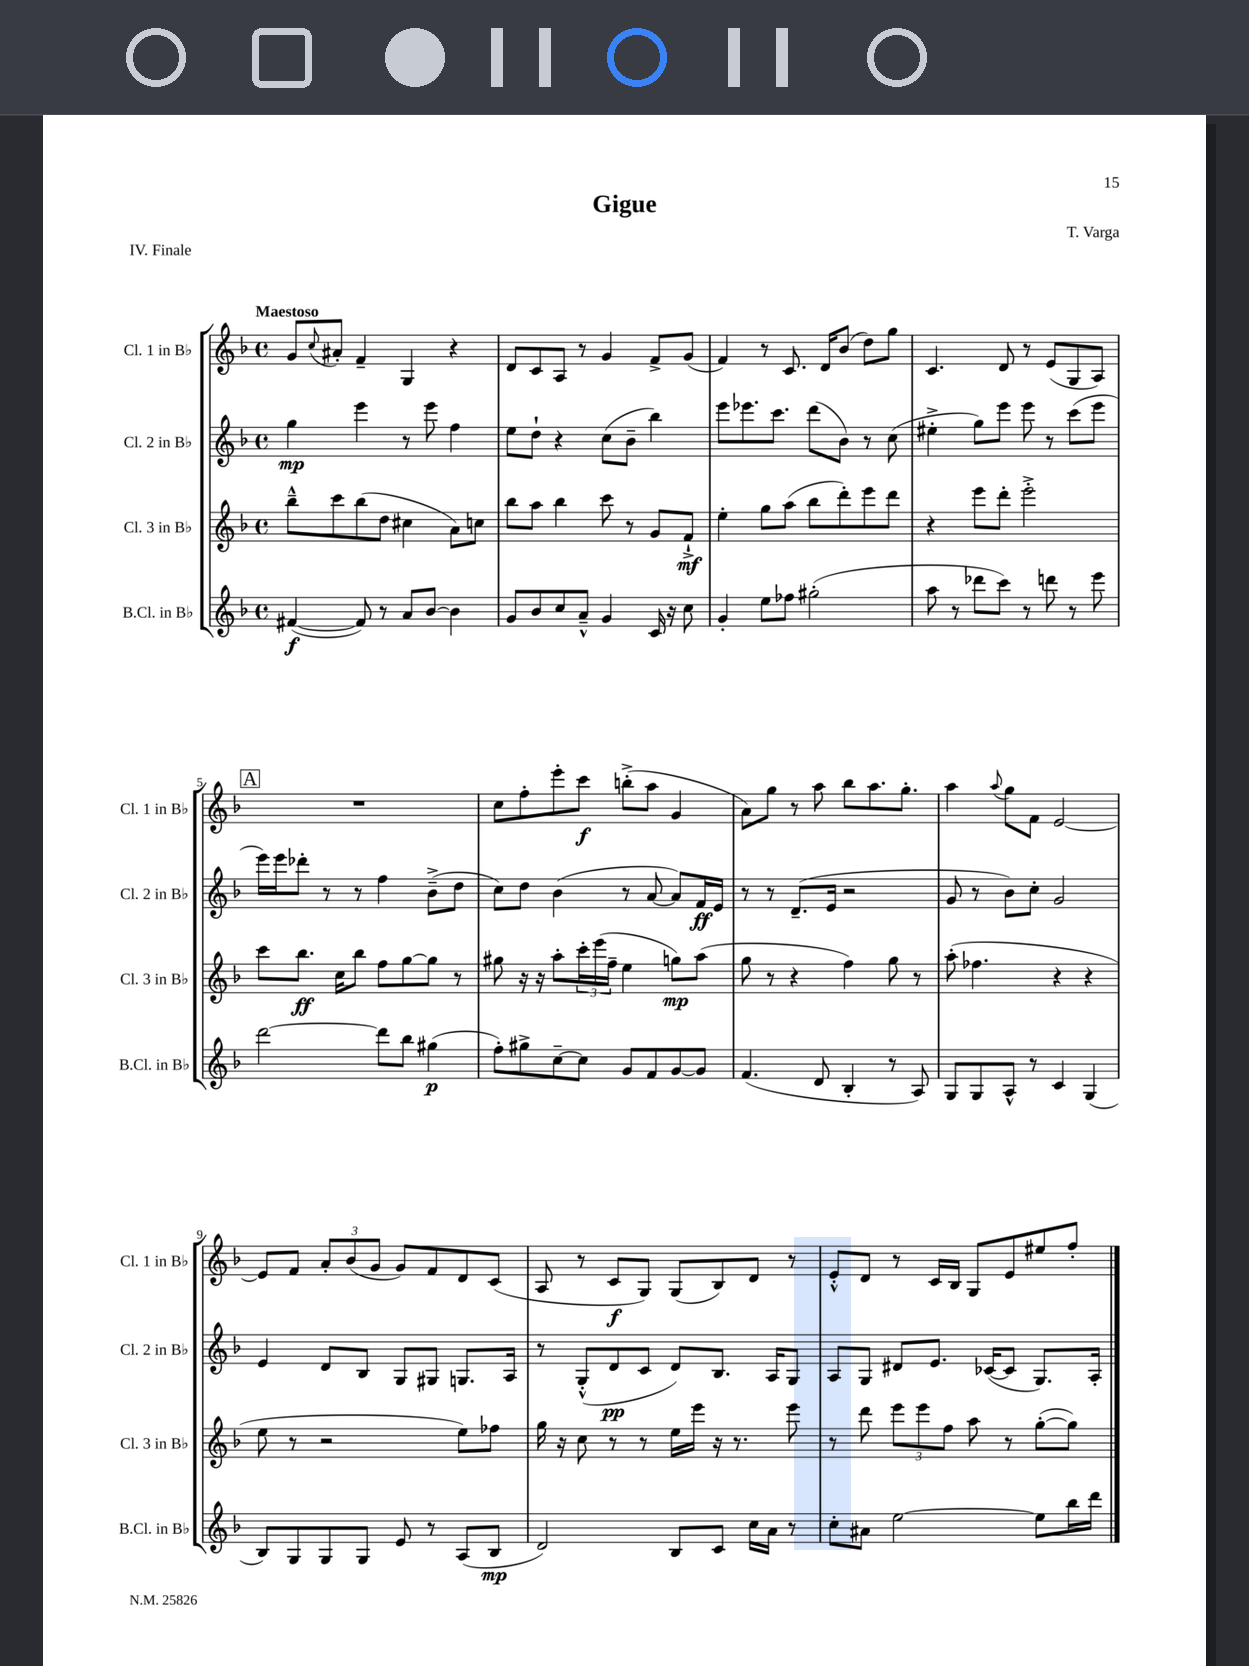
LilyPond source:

\header { title = "Gigue" composer = "T. Varga" piece = "IV. Finale" }
<<
\new StaffGroup <<
\new Staff = "s0" \with { instrumentName = "Cl. 1 in Bb" shortInstrumentName = "Cl. 1 in Bb" } {
    \clef treble \key f \major \defaultTimeSignature \time 4/4 \tempo "Maestoso"
    g'8 \appoggiatura { c''8 } ais'8-. f'4-- g4 r4 |
    d'8 c'8 a8 r8 g'4 f'8-> g'8( |
    f'4) r8 c'8. d'16 bes'8( d''8) g''8 |
    c'4. d'8 r8 e'8( g8 a8) |
    \mark \markup { \box "A" } R1 |
    c''8 f''8-. e'''8-. c'''8\f b''8-.->( a''8 g'4 |
    a'8) g''8 r8 a''8 bes''8 a''8. g''8.-. |
    a''4 \appoggiatura { a''8 } g''8 f'8 e'2~ |
    e'8 f'8 \tuplet 3/2 { a'8-. bes'8( g'8 } g'8) f'8 d'8 c'8( |
    a8 r8 c'8\f g8) g8( bes8) d'8 r8 |
    e'8-.-^ d'8 r8 c'16 bes16 g8 e'8 eis''8 f''8-. \bar "|." |
}
\new Staff = "s1" \with { instrumentName = "Cl. 2 in Bb" shortInstrumentName = "Cl. 2 in Bb" } {
    \clef treble \key f \major \defaultTimeSignature \time 4/4
    g''4\mp e'''4 r8 e'''8 f''4 |
    e''8 d''8-! r4 c''8( bes'8-- bes''4) |
    e'''8 ees'''8. c'''8. d'''8( bes'8) r8 c''8( |
    eis''4-.-> g''8) e'''8 e'''8 r8 c'''8( e'''8 |
    \mark \markup { \box "A" } e'''16) e'''16 des'''8-. r8 r8 f''4 bes'8--->( d''8 |
    c''8) d''8 bes'4( r8 a'8~ a'8) f'16\ff e'16 |
    r8 r8 d'8.--( e'16 r2 |
    g'8 r8 bes'8) c''8-. g'2 |
    e'4 d'8 bes8 g8 gis8 g8. a16 |
    r8 g8-.-^( d'8\pp c'8 d'8) bes8. a16 g8 |
    a8 g8 dis'8 e'8. ces'16~( ces'8 g8.) a16-. \bar "|." |
}
\new Staff = "s2" \with { instrumentName = "Cl. 3 in Bb" shortInstrumentName = "Cl. 3 in Bb" } {
    \clef treble \key f \major \defaultTimeSignature \time 4/4
    bes''8---^ c'''8 bes''8( d''8 cis''4 a'8) c''8 |
    bes''8 a''8 bes''4 c'''8 r8 g'8 f'8-!->\mf |
    e''4-. g''8 a''8( bes''8 d'''8-.) e'''8 d'''8 |
    r4 e'''8 d'''8-. e'''2-.-> |
    \mark \markup { \box "A" } c'''8 bes''8.\ff c''16 bes''8 f''8 g''8~ g''8 r8 |
    gis''8 r16 r16 a''8-. \tuplet 3/2 { c'''16-. e'''16( f''16-- } e''4 g''8\mp) a''8( |
    g''8 r8 r4 f''4) g''8 r8 |
    a''8-.( fes''4. r4 r4 |
    e''8 r8 r2 e''8) fes''8 |
    g''16 r16 c''8 r8 r8 e''16 e'''16 r16 r8. e'''8 |
    r8 d'''8 \tuplet 3/2 { e'''8 e'''8 f''8 } a''8 r8 g''8~-.( g''8) \bar "|." |
}
\new Staff = "s3" \with { instrumentName = "B.Cl. in Bb" shortInstrumentName = "B.Cl. in Bb" } {
    \clef treble \key f \major \defaultTimeSignature \time 4/4
    fis'4~\f( fis'8) r8 a'8 bes'8~ bes'4 |
    g'8 bes'8 c''8 a'8---^ g'4 c'16 r16 c''8 |
    g'4-. e''8 fes''8 gis''2-.( |
    a''8 r8 des'''8 c'''8) r8 d'''8 r8 e'''8 |
    \mark \markup { \box "A" } d'''2~ d'''8 bes''8 gis''4\p( |
    f''8-.) gis''8-> c''8~-- c''8 g'8 f'8 g'8~ g'8 |
    f'4.( d'8 bes4-. r8 a8) |
    g8 g8 a8-^ r8 c'4 g4( |
    bes8) g8 g8 g8 e'8 r8 a8( bes8\mp |
    d'2) bes8 c'8 c''16 a'16 r8 |
    c''8-. ais'8 e''2~ e''8 bes''16 d'''16 \bar "|." |
}
>>
>>
